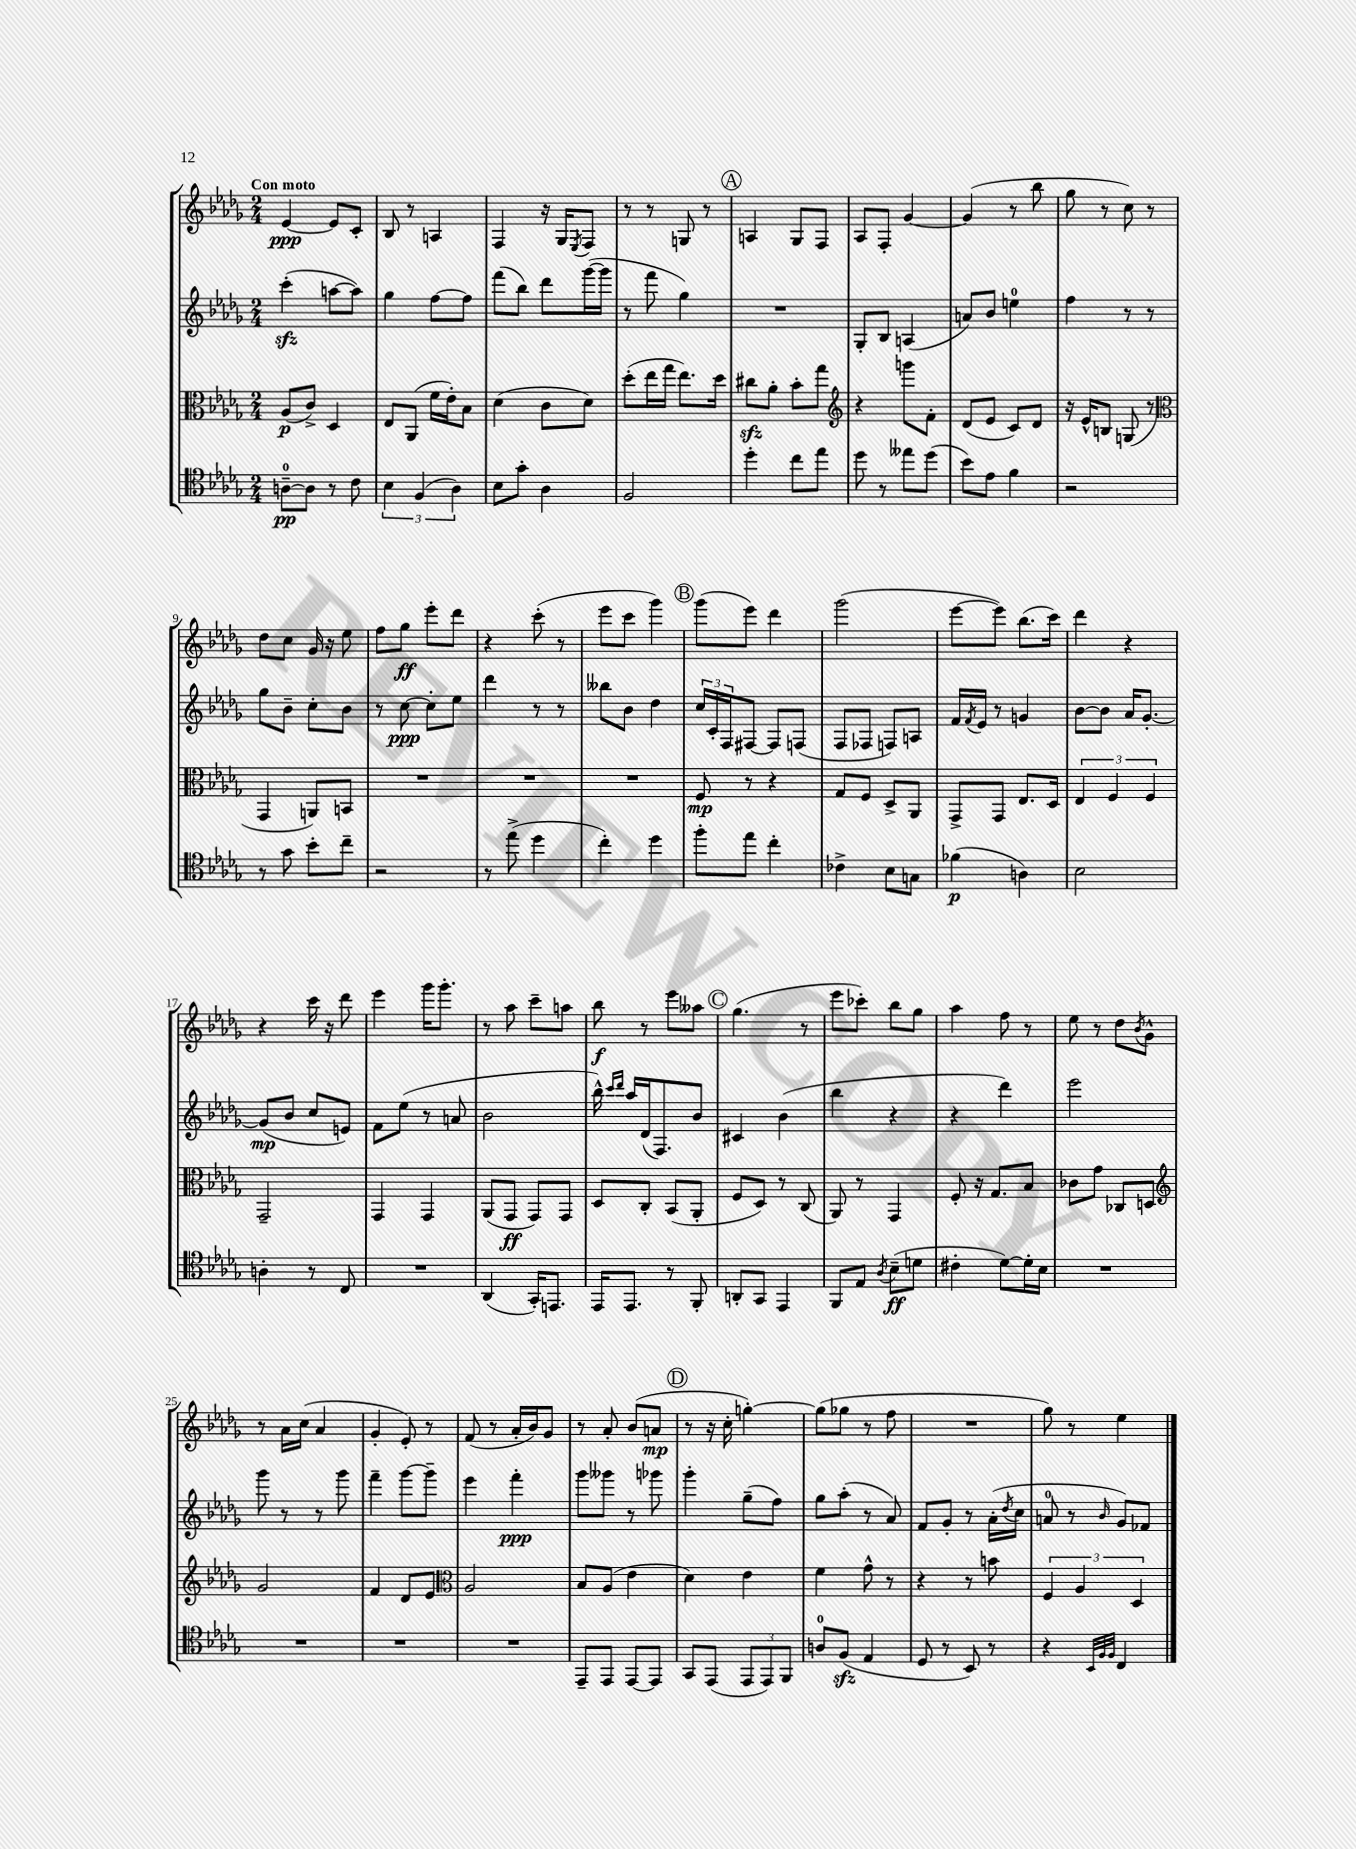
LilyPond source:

<<
\new StaffGroup <<
\new Staff = "s0" {
    \clef treble \key des \major \numericTimeSignature \time 2/4 \tempo "Con moto"
    ees'4~\ppp ees'8 c'8-. |
    bes8 r8 a4 |
    f4 r16 ges16 \acciaccatura { ees8 } f8 |
    r8 r8 g8 r8 |
    \mark \markup { \circle "A" } a4 ges8 f8 |
    aes8 f8-. ges'4~ |
    ges'4( r8 bes''8 |
    ges''8 r8 c''8) r8 |
    des''8 c''8 ges'16 r16 ees''8 |
    f''8 ges''8\ff ees'''8-. des'''8 |
    r4 c'''8-.( r8 |
    ees'''8 c'''8 ges'''4) |
    \mark \markup { \circle "B" } ges'''8( ees'''8) des'''4 |
    ges'''2( |
    ees'''8~ ees'''8) bes''8.( c'''16) |
    des'''4 r4 |
    r4 c'''16 r16 des'''8 |
    ees'''4 ges'''16 ges'''8.-. |
    r8 aes''8 c'''8-- a''8 |
    bes''8\f r8 ees'''8 aeses''8 |
    \mark \markup { \circle "C" } ges''4.( r8 |
    ees'''8 ces'''8-.) bes''8 ges''8 |
    aes''4 f''8 r8 |
    ees''8 r8 des''8 \acciaccatura { bes'8 } ges'8-^ |
    r8 aes'16 c''16( aes'4 |
    ges'4-. ees'8-.) r8 |
    f'8( r8 aes'16-. bes'16) ges'8 |
    r8 aes'8-. bes'8( a'8\mp |
    \mark \markup { \circle "D" } r8 r16 c''16-. g''4~-.) |
    g''8( ges''8 r8 f''8 |
    R2 |
    ges''8) r8 ees''4 \bar "|." |
}
\new Staff = "s1" {
    \clef treble \key des \major \numericTimeSignature \time 2/4
    c'''4-.\sfz( a''8~ a''8) |
    ges''4 f''8~ f''8 |
    f'''8( bes''8) des'''8 ges'''16~( ges'''16 |
    r8 f'''8 ges''4) |
    \mark \markup { \circle "A" } R2 |
    ges8-. bes8 a4( |
    a'8) bes'8 e''4-0 |
    f''4 r8 r8 |
    ges''8 bes'8-- c''8-. bes'8 |
    r8 c''8~\ppp c''8-. ees''8 |
    des'''4 r8 r8 |
    beses''8 bes'8 des''4 |
    \mark \markup { \circle "B" } \tuplet 3/2 { c''16 c'16-. f16 } fis8~ fis8 f8( |
    f8 fes8 f8) a8 |
    f'16 \acciaccatura { f'8 } ees'16 r8 g'4 |
    bes'8~ bes'8 aes'16 ges'8.~-. |
    ges'8\mp( bes'8 c''8 e'8) |
    f'8 ees''8( r8 a'8 |
    bes'2 |
    bes''16-^) \grace { c'''16 des'''16 } aes''16 des'16( f8.) bes'8 |
    \mark \markup { \circle "C" } cis'4 bes'4( |
    bes''4 r4 |
    r4 des'''4) |
    ees'''2 |
    ges'''8 r8 r8 ges'''8 |
    f'''4-- ges'''8~ ges'''8-- |
    ees'''4 f'''4-.\ppp |
    ges'''8 geses'''8 r8 ges'''8 |
    \mark \markup { \circle "D" } ges'''4-. ges''8--( f''8) |
    ges''8 aes''8-.( r8 aes'8) |
    f'8 ges'8-. r8 aes'16-.( \acciaccatura { des''8 } c''16 |
    a'8-0 r8 \grace { bes'16 } ges'8) fes'8 \bar "|." |
}
\new Staff = "s2" {
    \clef alto \key des \major \numericTimeSignature \time 2/4
    aes8\p( c'8->) des4 |
    ees8 aes,8( f'16 ees'16-.) bes8 |
    des'4( c'8 des'8) |
    des''8-.( ees''16 ges''16 ees''8.) des''16 |
    \mark \markup { \circle "A" } cis''8\sfz aes'8-. bes'8-. ges''8 |
    \clef treble r4 g'''8 f'8-. |
    des'8( ees'8 c'8) des'8 |
    r16 ees'16-^ b8 g8( r8 |
    \clef alto ges,4 a,8) b,8 |
    R2 |
    R2 |
    R2 |
    \mark \markup { \circle "B" } f8\mp r8 r4 |
    ges8 f8 des8-> aes,8 |
    ges,8-> ges,8 ees8. des16 |
    \tuplet 3/2 { ees4 f4 f4 } |
    ges,2-- |
    ges,4 ges,4 |
    aes,8( ges,8\ff ges,8) ges,8 |
    des8 c8-. bes,8( aes,8-. |
    \mark \markup { \circle "C" } f8 des8) r8 c8( |
    aes,8) r8 ges,4 |
    f8-. r16 ges8. bes8 |
    ces'8 ges'8 ces8 d8 |
    \clef treble ges'2 |
    f'4 des'8 ees'8 |
    \clef alto aes2 |
    bes8 aes8( ees'4 |
    \mark \markup { \circle "D" } des'4) ees'4 |
    f'4 ges'8-^ r8 |
    r4 r8 b'8 |
    \tuplet 3/2 { f4 aes4 des4 } \bar "|." |
}
\new Staff = "s3" {
    \clef tenor \key des \major \numericTimeSignature \time 2/4
    a8-0~--\pp a8 r8 c'8 |
    \tuplet 3/2 { bes4 f4( aes4) } |
    bes8 ges'8-. aes4 |
    f2 |
    \mark \markup { \circle "A" } des''4-. c''8 ees''8 |
    des''8 r8 eeses''8 des''8( |
    bes'8) ees'8 f'4 |
    r2 |
    r8 ges'8 bes'8-. c''8-- |
    r2 |
    r8 ees''8->( des''4 |
    c''4-.) des''4 |
    \mark \markup { \circle "B" } f''8-. ees''8 c''4-. |
    ces'4-> bes8 g8 |
    fes'4\p( a4) |
    bes2 |
    a4-. r8 c8 |
    R2 |
    aes,4( ges,16-.) e,8. |
    ees,16 ees,8. r8 f,8-. |
    \mark \markup { \circle "C" } a,8-. ges,8 ees,4 |
    f,8 ees8 \acciaccatura { aes8 } bes8--\ff( d'8 |
    cis'4-. des'8~) des'16-. bes16 |
    R2 |
    R2 |
    R2 |
    R2 |
    ees,8-- ees,8 ees,8~ ees,8 |
    \mark \markup { \circle "D" } ges,8 ees,8( \tuplet 3/2 { ees,8 ees,8) f,8 } |
    a8-0 f8\sfz( ees4 |
    des8 r8 bes,8) r8 |
    r4 \grace { bes,32 f32 f32 } c4 \bar "|." |
}
>>
>>
